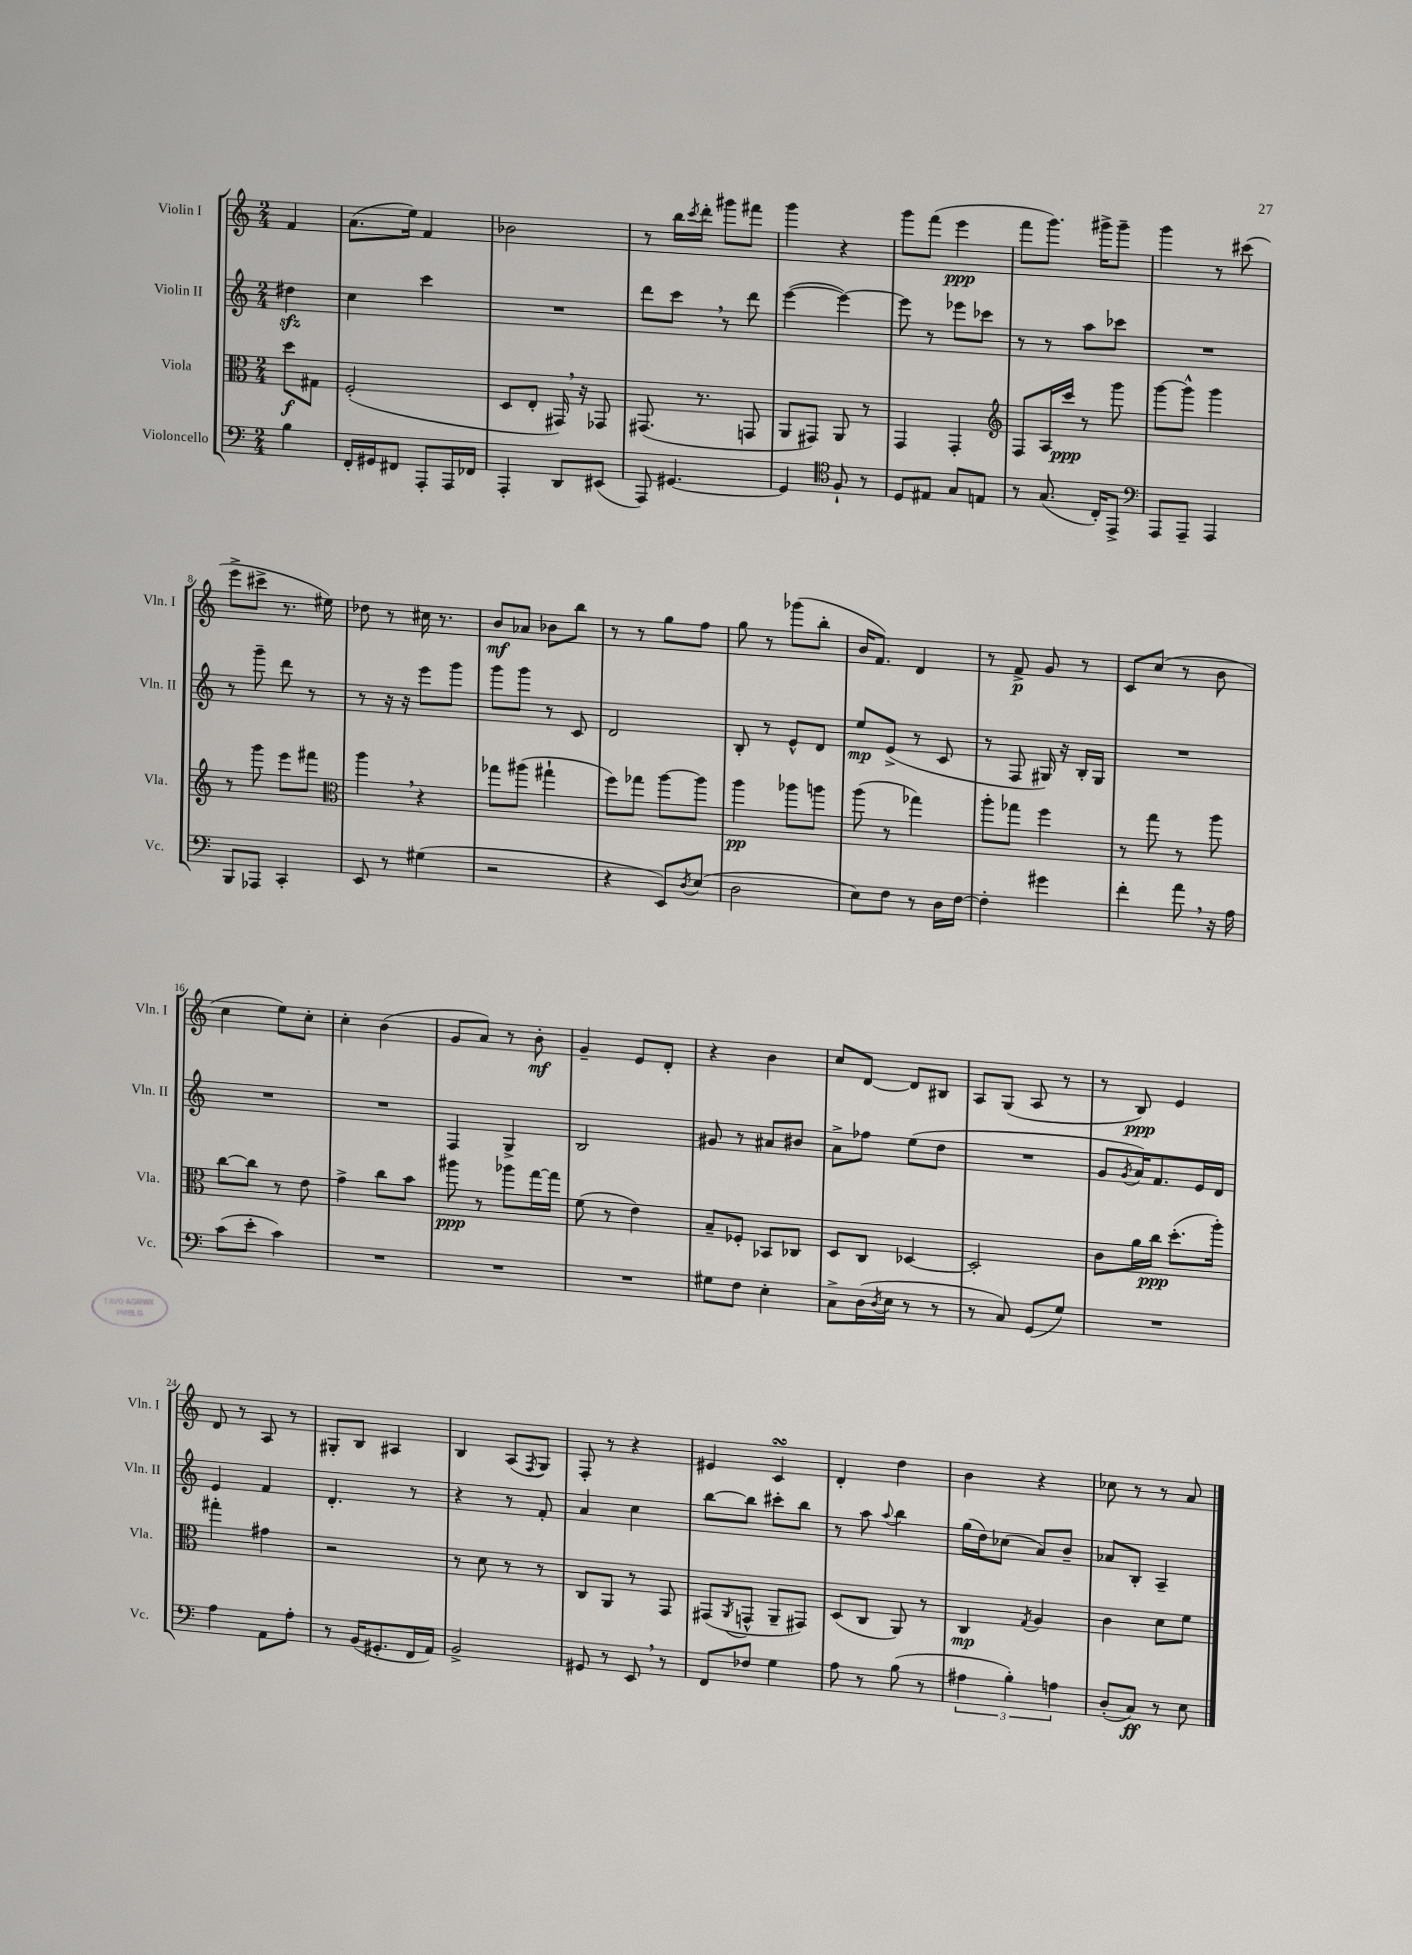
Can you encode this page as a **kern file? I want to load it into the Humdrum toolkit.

**kern	**kern	**kern	**kern
*staff4	*staff3	*staff2	*staff1
*clefF4	*clefC3	*clefG2	*clefG2
*k[]	*k[]	*k[]	*k[]
*M2/4	*M2/4	*M2/4	*M2/4
4B	8dd	4dd#	4f
.	8G#	.	.
=	=	=	=
16FF'	(2F'	4cc	(8.a
16GG#	.	.	.
8FF#	.	.	.
.	.	.	16ee)
8AAA'	.	4ccc	4f
16AAA	.	.	.
16FF-	.	.	.
=	=	=	=
4AAA'	8D	2r	2b-
.	8E'	.	.
8DD	16GG#)	.	.
.	16r	.	.
(8EE#	8GG-	.	.
=	=	=	=
8AAA)	(8.GG#	8ddd	8r
[4.GG#	.	8ccc	16bb
.	.	.	8qccc
.	8.r	.	16ddd'
.	.	8r	8ggg#
.	8GG	8ddd	8fff#
=	=	=	=
4GG#]	8AA	([4eee	4ggg
.	8GG#)	.	.
*clefC4	*	*	*
8F`	8AA	4eee_)	4r
8r	8r	.	.
=	=	=	=
8D	4GG	8eee]	8ggg
8E#	.	8r	(8fff
8G	4GG'	8eee-	4eee
8E	.	8ccc-	.
=	=	=	=
*	*clefG2	*	*
8r	8F	8r	8fff
(8.G	16A	8r	8.ggg)
.	16ccc	.	.
.	8r	8aa	.
16C')	.	.	16ggg#^
8EE^	8ggg	8ccc-	8ggg#~
=	=	=	=
*clefF4	*	*	*
8AAA	[8ggg	2r	4ggg
8AAA~	8ggg^^]	.	.
4AAA	4ggg	.	8r
.	.	.	(8ccc#
=	=	=	=
8BBB	8r	8r	8eee^
8AAA-	8ggg	8ggg~	8ccc#^
4CC'	8eee	8ddd	8.r
.	8fff#	8r	.
.	.	.	16ee#)
=	=	=	=
*	*clefC3	*	*
8EE	4aa	8r	8dd-
8r	.	16r	8r
.	.	16r	.
(4G#	4r	8eee	16cc#
.	.	.	8.r
.	.	8ggg	.
=	=	=	=
2r	8gg-	8ggg	8b
.	(8aa#	8ggg	8a-
.	4gg#`	8r	8b-
.	.	8c	8bb
=	=	=	=
4r	8ff)	2d	8r
.	8gg-	.	8r
8EE)	[8aa	.	8gg
8qD	.	.	.
(8E	8aa]	.	8ff
=	=	=	=
2D	4aa	8B'	8gg
.	.	8r	8r
.	8aa-	8e^^	(8ggg-
.	8aa	8d	8bb'
=	=	=	=
8E)	(8aa	8ee	16b
.	.	.	8.f)
8F	8r	(8e^	.
8r	4gg-)	8r	4d
16D	.	8c	.
[16F	.	.	.
=	=	=	=
4F']	8aa'	8r	8r
.	8gg-	8F	8f^
4g#	4ff	16G#)	8g
.	.	16r	.
.	.	16B'	8r
.	.	16G#	.
=	=	=	=
4f'	8r	2r	8c
.	8gg	.	(8cc
8a	8r	.	8r
16r	8aa	.	8b
16A	.	.	.
=	=	=	=
(8c	[8cc	2r	4cc
8e'	8cc]	.	.
4c)	8r	.	8ee)
.	8e	.	8cc'
=	=	=	=
2r	4g^	2r	4cc'
.	8cc	.	(4b
.	8b	.	.
=	=	=	=
2r	8aa#	4F	8g
.	8r	.	8a)
.	8aa-	4G^	8r
.	[16gg	.	8b'
.	16gg]	.	.
=	=	=	=
2r	(8f	2B	4g~
.	8r	.	.
.	4e)	.	8e
.	.	.	8d'
=	=	=	=
8G#	8B~	8g#	4r
8F	8F-'	8r	.
4E'	8BB-	8a#	4b
.	8C-	8b#	.
=	=	=	=
8C^	8D	8a^	8cc
(16D	8C	8ff-	[8d
8qD	.	.	.
16E	.	.	.
8r	[4D-	(8ee	8d]
8r	.	8dd	8B#
=	=	=	=
8r	2D-']	2r	8A
8C)	.	.	(8G
(8GG	.	.	8A
8G)	.	.	8r
=	=	=	=
2r	8c	8g	8r
.	.	8qg	.
.	16a	16a)	8B)
.	16cc	8.f	.
.	(8.dd'	.	4e
.	.	16e	.
.	16aa')	16d	.
=	=	=	=
4A	4gg#'	4e	8d
.	.	.	8r
8AA	4g#	4f	8A
8A'	.	.	8r
=	=	=	=
8r	2r	4.d'	8G#'
(16BB	.	.	8B
8.GG#'	.	.	.
.	.	.	4A#
16FF	.	8r	.
16AA)	.	.	.
=	=	=	=
2BB^	8r	4r	4B
.	8d	.	.
.	8r	8r	(8A
.	.	.	8qF
.	8r	8f'	8G)
=	=	=	=
8GG#	8C	4a	8F'
8r	8AA	.	8r
8EE	8r	4cc	4r
8r	8GG	.	.
=	=	=	=
8FF	(8GG#	[8bb	4e#
.	8qAA	.	.
8F-	8GG^^	8bb]	.
4G	8AA~	8ccc#'	4c
.	8GG#)	8bb	.
=	=	=	=
8A	(8D	8r	4d'
8r	8C	8aa	.
.	.	8qqaa	.
(8B	8AA)	4bb	4dd
8r	8r	.	.
=	=	=	=
6A#	4C	(16gg	4b
.	.	16dd)	.
.	.	(8cc-	.
6B')	.	.	.
.	8qG	.	.
.	4A	8a)	4r
6A	.	.	.
.	.	8b~	.
=	=	=	=
(8D'	4c	8a-	8cc-
8C)	.	8B'	8r
8r	8d	4A~	8r
8E	8f	.	8a
==	==	==	==
*-	*-	*-	*-
